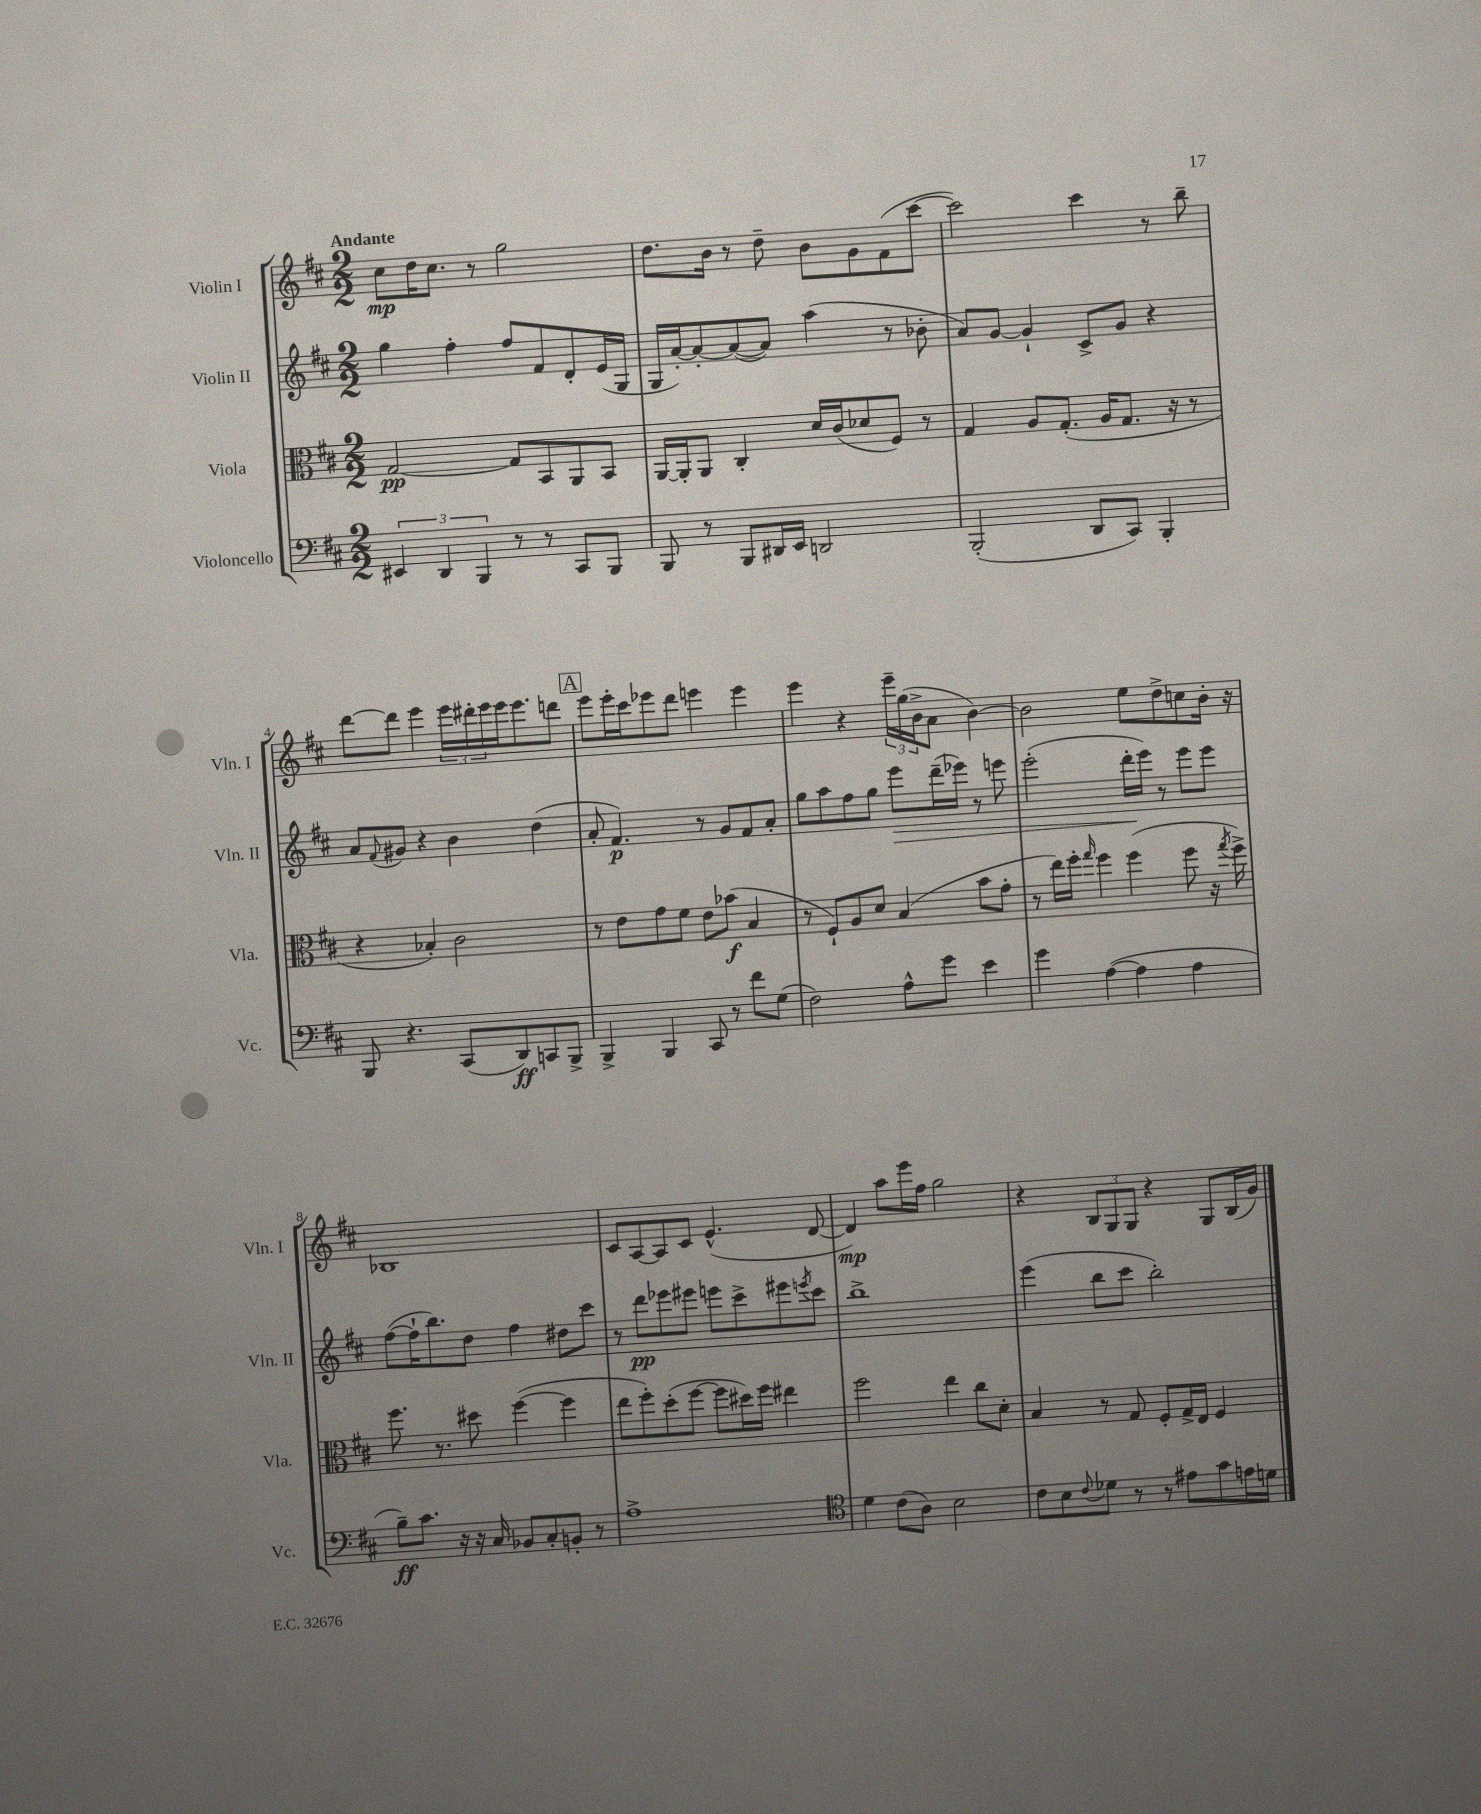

**kern	**kern	**kern	**kern
*staff4	*staff3	*staff2	*staff1
*clefF4	*clefC3	*clefG2	*clefG2
*k[f#c#]	*k[f#c#]	*k[f#c#]	*k[f#c#]
*M2/2	*M2/2	*M2/2	*M2/2
6EE#/	[2G/	4gg\	8cc#\L
.	.	.	16dd\K
6DD/	.	.	.
.	.	.	8.cc#\J
.	.	4ff#'\	.
6BBB/	.	.	.
.	.	.	8r
8r	8G/]L	8ff#/L	2gg\
8r	8BB/	8f#/	.
8CC#/L	8AA/	8d'/	.
8BBB/J	8BB/J	(16e/L	.
.	.	16G/JJ	.
=	=	=	=
8BBB/	[16AA/LL	16G/LL	8.dd\L
.	16AA'/]J	[16a'/J)	.
8r	8AA/J	8a'/_	.
.	.	.	16b\Jk
8BBB/L	4C#'/	(8a/_	8r
16DD#/L	.	8a/]J)	8dd~\
16EE/JJ	.	.	.
2DD/	16d/LL	(4aa\	8b\L
.	(16c#/J	.	.
.	8d-/	.	8g\
.	8F#/J)	8r	(8f#\
.	8r	8b-'\	[8ccc#\J
=	=	=	=
(2BBB'/	4G/	8a/L)	2ccc#\])
.	.	[8g/J	.
.	8A/L	4g`/]	.
.	(8.G'/J	.	.
8DD/L	.	8c#^/L	4ccc#\
.	16A/LK	.	.
8CC#/J)	8.G/J	8g/J	.
4BBB'/	.	4r	8r
.	16r	.	.
.	8r	.	8bb~\
=	=	=	=
8BBB/	4r	8a/L	[8ddd\L
.	.	8qqf#/	.
4.r	.	8g#/J	8ddd\]J
.	4B-'/)	4r	4eee\
(8CC#/L	2c#\	4b\	24eee\LL
.	.	.	24ddd#'\
.	.	.	24eee\
8DD/)	.	.	16eee\J
.	.	.	8.eee\
8CC/	.	(4dd\	.
8BBB^/J	.	.	8ddd\J
=	=	=	=
4BBB^/	8r	8a'/	8eee\L
.	8e\L	4.f#/)	16eee'\L
.	.	.	16ccc#\J
4BBB/	8g\	.	8eee-\
.	8f#\J	.	8ddd\J
8CC#/	8e\L	8r	4eee\
8r	(8b-\J	8g/L	.
8f#\L	4B/	8f#/	4eee\
(8G\J	.	8a'/J	.
=	=	=	=
2F#\)	8r	8gg\L	4eee\
.	8F#`/L)	8aa\	.
.	8A/	8ff#\	4r
.	8d/J	8gg\J	.
8A^^\L	(4B/	8eee\L	24eee~\LL
.	.	.	(24gg\
.	.	.	24b^\J
8g\J	.	(16ddd~\L	8a\J
.	.	16eee-\JJ)	.
4e\	8b\L	8r	[4b\)
.	8g'\J	8eee\	.
=	=	=	=
4g\	8r	(2eee'\	2b\]
.	16ee\LL)	.	.
.	16ff#'\JJ	.	.
.	16qqgg/	.	.
([4A\	4ff#\	.	.
4A\]	(4ff#\	16ddd'\LL	8ee\L
.	.	16eee\JJ)	.
.	.	8r	8dd^\
4A\	8ff#\	8eee\L	8cc\
.	16r	8eee\J	16b'\Jk
.	8qgg/	.	.
.	16ff#^\)	.	16r
=	=	=	=
8B~\L)	8.ff#\	([8ff#\L	1B-
8.c#\J	.	16ff#`\]K	.
.	8.r	8.bb\)	.
16r	.	.	.
16r	8dd#\	8dd\J	.
16C#/	.	.	.
8BB-/L	([4ff#\	4ff#\	.
8C#'/	.	.	.
8BB'/J	4ff#\]	8dd#\L	.
8r	.	8ccc#\J	.
=	=	=	=
1A^	8ee\L	8r	8c#/L
.	8ff#'\)	8ddd\L	[8A/
.	(8dd'\	8eee-\	8A/]
.	[8ff#\J	8eee#\J	8c#/J
.	8ff#\]L	8eee\L	(4.e^^/
.	16dd#\L)	8ccc#^\	.
.	16ff#\JJ	.	.
.	4ee#\	8eee#\	.
.	.	8qeee/	.
.	.	8ccc#\J	[8d/
=	=	=	=
*clefC4	*	*	*
4d\	2ff#\	1bb^	4d/])
(8c#\L	.	.	8aa\L
8A\J)	.	.	16eee\L
.	.	.	16ff#\JJ
2B\	4ee\	.	2gg\
.	8cc#\L	.	.
.	8d'\J	.	.
=	=	=	=
8c#\L	4B/	(4eee\	4r
8B\	.	.	.
8qqc#/	.	.	.
8d-\J	8r	8bb\L	12B/L
.	.	.	12G/
8r	8G/	8ccc#\J	.
.	.	.	12G/J
8r	8F#'/L	2bb'\)	4r
8e#\L	16G^/L	.	.
.	16E/JJ	.	.
8g\	4F#/	.	8G/L
16e\L	.	.	(16B/L
16d\JJ	.	.	16g/JJ)
==	==	==	==
*-	*-	*-	*-
